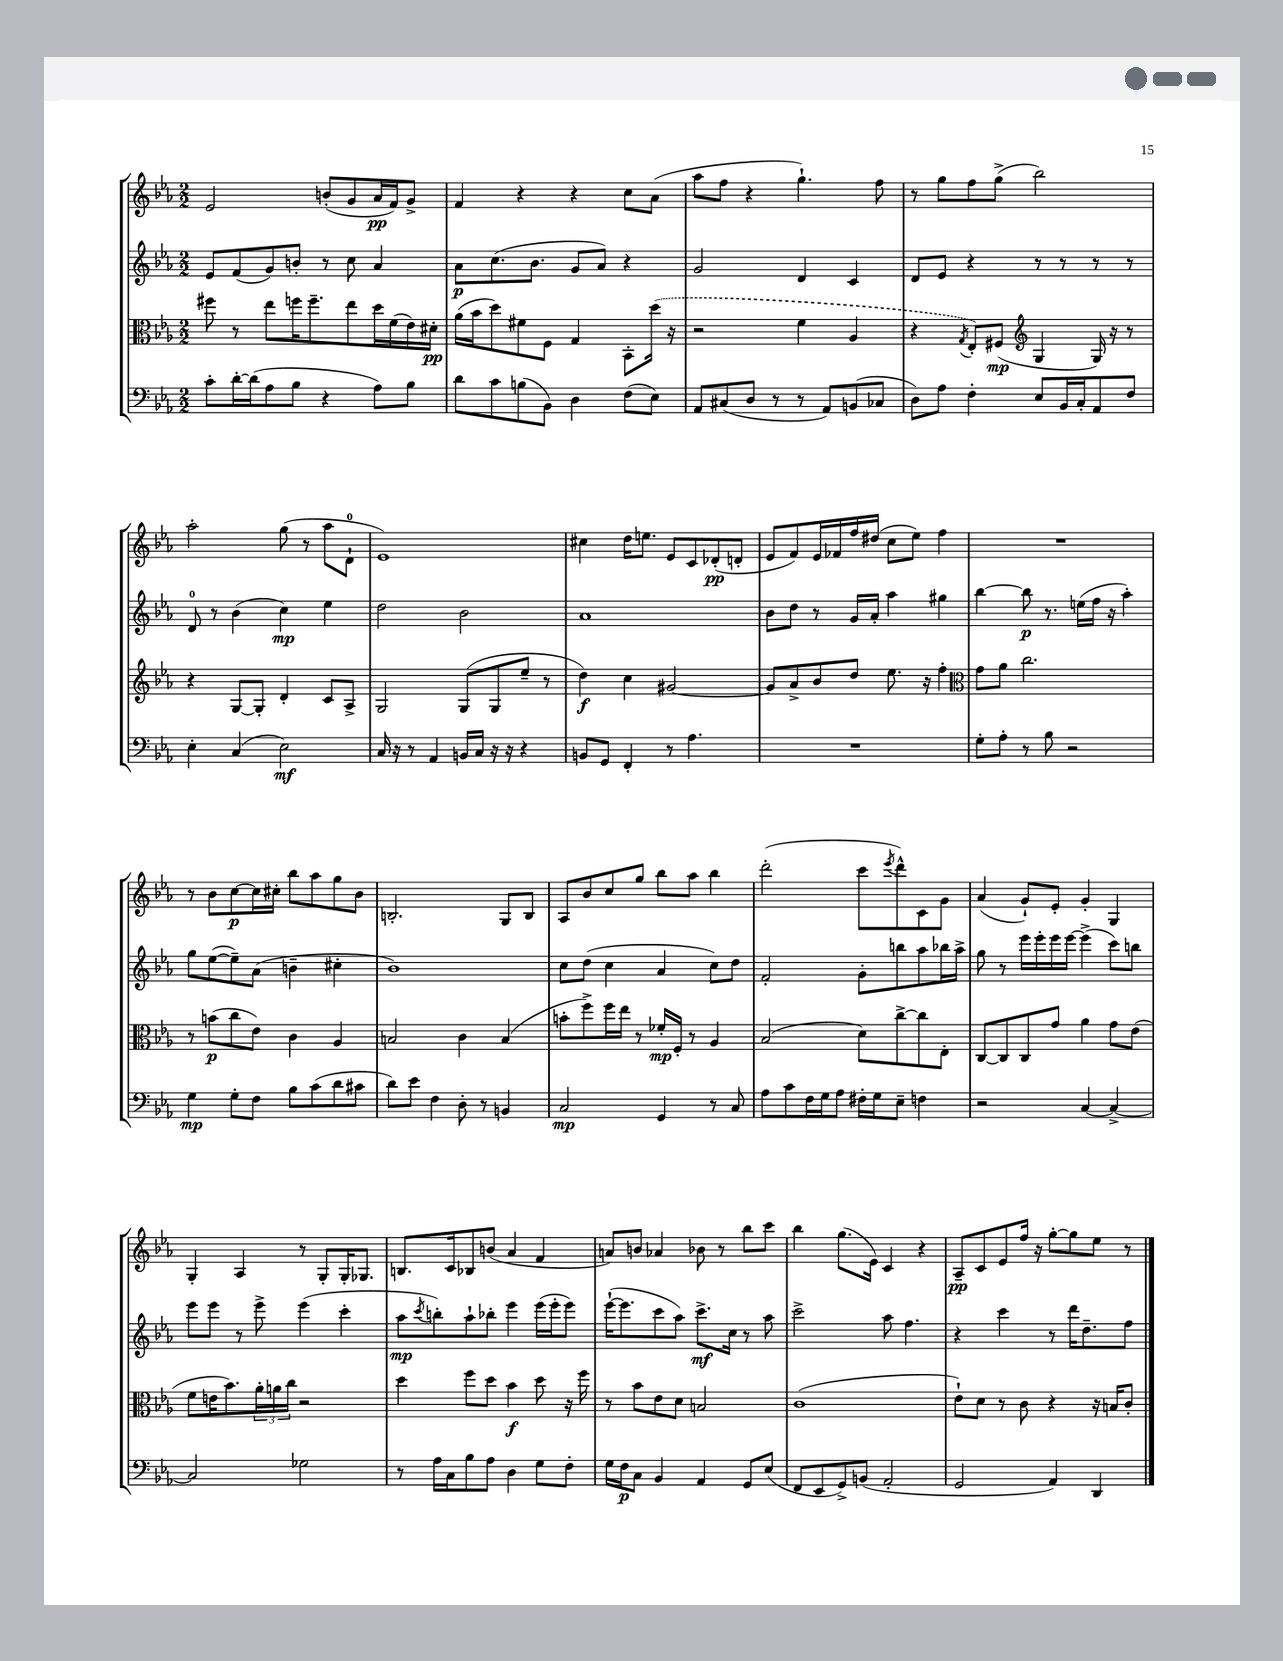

**kern	**kern	**kern	**kern
*staff4	*staff3	*staff2	*staff1
*clefF4	*clefC3	*clefG2	*clefG2
*k[b-e-a-]	*k[b-e-a-]	*k[b-e-a-]	*k[b-e-a-]
*M2/2	*M2/2	*M2/2	*M2/2
8c'\L	8ff#\	8e-/L	2e-/
[16d'\L	8r	(8f/	.
(16d\]J	.	.	.
8A-\	8ee-\L	8g/)	.
8B-\J	16ff\K	8b'/J	.
.	8.ff~\	.	.
4r	.	8r	(8b'/L
.	8ee-\	8cc\	8g/
8A-\L)	16dd\L	4a-/	16a-/L
.	(16f\	.	16f/J)
8B-\J	16e-\)	.	8g^/J
.	16d#'\JJ	.	.
=	=	=	=
8d\L	(16a-\LL	8a-\L	4f/
.	16b-\J	.	.
8c\	8dd\)	(8.cc\	.
(8B\	8f#\	.	4r
.	.	8.b-\J	.
8BB-\J)	8F\J	.	.
4D\	4G/	8g/L	4r
.	.	8a-/J)	.
(8F\L	8BB-'\L	4r	8cc\L
8E-\J)	(16dd\Jk	.	(8a-\J
.	16r	.	.
=	=	=	=
8AA-/L	2r	2g/	8aa-\L
(8C#/	.	.	8ff\J
8D/J	.	.	4r
8r	.	.	.
8r	4f\	4d/	4.gg`\)
8AA-/L)	.	.	.
(8BB/	4A-/	4c/	.
8C-/J	.	.	8ff\
=	=	=	=
8D\L)	4r	8d/L	8r
8A-\J	.	8e-/J	8gg\L
.	8qG/	.	.
4F'\	8E-'/L)	4r	8ff\
.	(8F#/J	.	(8gg^\J
*	*clefG2	*	*
8E-/L	4G/	8r	2bb-\)
16BB-/L	.	8r	.
16C'/J	.	.	.
8AA-/	16G/)	8r	.
.	16r	.	.
8F/J	8r	8r	.
=	=	=	=
4E-'\	4r	8d/	2aa-'\
.	.	8r	.
(4C/	[8G/L	(4b-\	.
.	8G'/]J	.	.
2E-\)	4d'/	4cc\)	(8gg\
.	.	.	8r
.	8c/L	4ee-\	8aa-\L
.	8A-^/J	.	8d`\J
=	=	=	=
16C/	2G/	2dd\	1e-)
16r	.	.	.
8r	.	.	.
4AA-/	.	.	.
16BB/LL	(8G/L	2b-\	.
16C/JJ	.	.	.
16r	8G/	.	.
16r	.	.	.
4r	8ee-~/J	.	.
.	8r	.	.
=	=	=	=
8BB/L	4dd\)	1a-	4cc#\
8GG/J	.	.	.
4FF'/	4cc\	.	16dd\LK
.	.	.	8.ee\J
8r	[2g#/	.	8e-/L
4.A-\	.	.	8c/
.	.	.	(8d-'/
.	.	.	8d'/J
=	=	=	=
1r	8g#/]L	8b-\L	8e-/L
.	8a-^/	8dd\J	8f/)
.	8b-/	8r	16e-/L
.	.	.	16f-/
.	8dd/J	16g/LL	16ff/
.	.	16a-'/JJ	(16dd#/JJ
.	8.ee-\	4aa-\	8cc\L
.	.	.	8ee-\J)
.	16r	.	.
.	4ff'\	4gg#\	4ff\
=	=	=	=
*	*clefC3	*	*
8G'\L	8g\L	[4bb-\	1r
8A-'\J	8a-\J	.	.
8r	2.cc\	8bb-\]	.
8B-\	.	8.r	.
2r	.	.	.
.	.	(16ee\LL	.
.	.	16ff\JJ	.
.	.	16r	.
.	.	4aa-'\)	.
=	=	=	=
4G\	8r	8gg\L	8r
.	(8b\L	([8ee-\	8b-\L
8G'\L	8cc\	8ee-~\])	[8cc\
8F\J	8e-\J)	(8a-\J	16cc\]L
.	.	.	16cc#'\JJ
8B-\L	4c\	4b~\	8bb-\L
(8c\	.	.	8aa-\
8d\	4A-/	4cc#'\	8gg\
8c#\J	.	.	8b-\J
=	=	=	=
8d\L)	2B/	1b-)	2.B'/
8e-\J	.	.	.
4F\	.	.	.
8D'\	4c\	.	.
8r	.	.	.
4BB/	(4B/	.	8G/L
.	.	.	8B/J
=	=	=	=
2C/	8b'\L	8cc\L	8A-/L
.	8ff^\)	(8dd\J	8b-/
.	16ff\L	4cc\	8cc/
.	16ee-\JJ	.	.
.	8r	.	8gg/J
4GG/	16f-'/LL	4a-/	8bb-\L
.	16F'/JJ	.	.
.	8r	.	8aa-\J
8r	4A-/	8cc\L)	4bb-\
8C/	.	8dd\J	.
=	=	=	=
8A-\L	(2B-/	2f'/	(2ddd'\
8c\	.	.	.
16F\L	.	.	.
16G\J	.	.	.
8A-\J	.	.	.
16F#'\LL	8d\L)	8g'\L	8ccc\L
16G\J	.	.	.
.	.	.	8qeee-/
8E-~\J	[8cc^\	8bb\	8ddd^^\)
4F\	8cc\]	8aa-\	8c\
.	8E-'\J	16bb-\L	8g\J
.	.	16aa-^\JJ	.
=	=	=	=
2r	[8C/L	8gg\	(4a-/
.	8C/]	8r	.
.	8C/	16eee-\LL	8g`/L)
.	.	16eee-'\	.
.	8g/J	16eee-\	8e-'/J
.	.	[16eee-\JJ	.
[4C/	4a-\	(4eee-^\]	4g'/
4C^/_	8g\L	8ccc\L)	4G/
.	(8e-\J	8bb\J	.
=	=	=	=
2C/]	8f\L	8eee-\L	4G'/
.	16e\K	8eee-\J	.
.	8.b-\)	.	.
.	.	8r	4A-/
.	24a-'\L	8eee-^\	.
.	24a\	.	.
.	24cc\JJ	.	.
2G-\	2r	(4eee-\	8r
.	.	.	8G'/L
.	.	4ccc'\	16G'/K
.	.	.	8.G-/J
=	=	=	=
8r	4dd\	8aa-\L	8.B/L
.	.	8qccc/	.
16A-\LL	.	8bb'\)	.
16C\J	.	.	16c/k
8B-\	8ff\L	8aa-`\	8B-/
8A-\J	8dd\J	8bb-'\J	(8b/J
4D\	4b-\	4eee-\	4a-/
8G\L	8dd\	(16eee-\LL	4f/
.	.	16eee-'\J	.
8F'\J	16r	8eee-\J)	.
.	16ff\	.	.
=	=	=	=
16G\LL	8r	([16eee-`\LK	8a/L)
16F\J	.	8.eee-\]	.
8C\J	8b-\L	.	8b/J
4BB-/	8e-\	8ccc\	4a-/
.	8d\J	8aa-\J)	.
4AA-/	2B/	8.ccc^\L	8b-\
.	.	.	8r
.	.	16cc\Jk	.
8GG/L	.	8r	8bb-\L
(8E-/J	.	8aa-\	8ccc\J
=	=	=	=
8FF/L	(1c	2ccc^\	4bb-\
8EE-/	.	.	.
8GG^/)	.	.	(8.gg\L
(8BB/J	.	.	.
.	.	.	16e-\Jk)
2AA-'/	.	8aa-\	4c/
.	.	4.ff\	.
.	.	.	4r
=	=	=	=
2GG/	8e-`\L)	4r	8A-~/L
.	8d\J	.	8c/
.	8r	4ccc\	8e-/
.	8c\	.	16ff/Jk
.	.	.	16r
4AA-/)	4r	8r	[8gg'\L
.	.	16ddd\LK	8gg\]
.	.	8.dd~\	.
4DD/	16r	.	8ee-\J
.	16B/LK	.	.
.	8c'/J	8ff\J	8r
==	==	==	==
*-	*-	*-	*-
